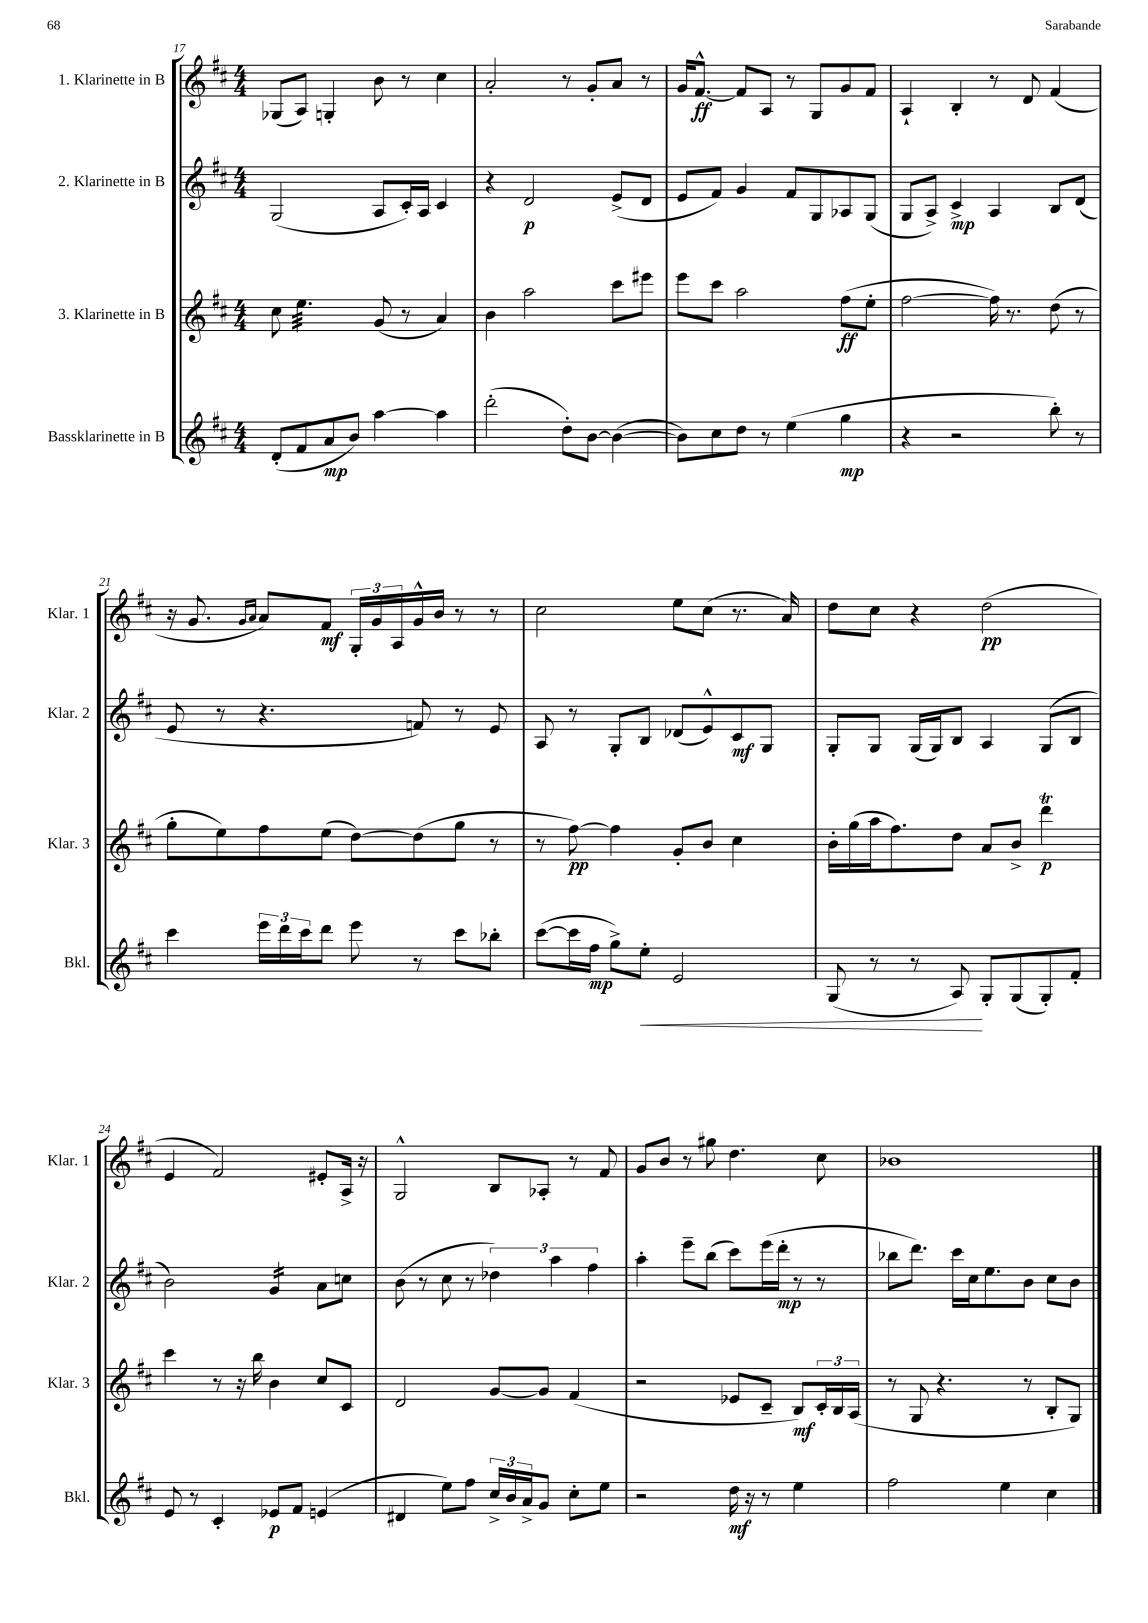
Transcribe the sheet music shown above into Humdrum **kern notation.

**kern	**kern	**kern	**kern
*staff4	*staff3	*staff2	*staff1
*clefG2	*clefG2	*clefG2	*clefG2
*k[f#c#]	*k[f#c#]	*k[f#c#]	*k[f#c#]
*M4/4	*M4/4	*M4/4	*M4/4
(8d'	8cc#	(2G	(8G-
8f#	4.ee	.	8A)
8a	.	.	4G'
8b)	.	.	.
[4aa	(8g	8A	8b
.	8r	16c#')	8r
.	.	16A	.
4aa]	4a)	4c#	4cc#
=	=	=	=
(2ddd'	4b	4r	2a'
.	2aa	2d	.
8dd')	.	.	8r
[8b	.	.	8g'
(4b_	8ccc#	(8e^	8a
.	8eee#	8d	8r
=	=	=	=
8b])	8eee	8e	16g
.	.	.	[8.f#^^
8cc#	8ccc#	8f#)	.
8dd	2aa	4g	8f#]
8r	.	.	8A
(4ee	.	8f#	8r
.	.	8G	8G
4gg	(8ff#	8A-	8g
.	8ee'	(8G	8f#
=	=	=	=
4r	[2ff#	8G	4A`
.	.	8A^)	.
2r	.	4c#^	4B'
.	16ff#])	4A	8r
.	8.r	.	.
.	.	.	8d
8bb')	(8dd	8B	(4f#
8r	8r	(8d	.
=	=	=	=
4ccc#	8gg'	8e	16r
.	.	.	8.g
.	8ee)	8r	.
.	.	.	16qqg
.	.	.	16qqa
24eee	8ff#	4.r	8a)
24ddd	.	.	.
24ccc#	.	.	.
8ddd	(8ee	.	8f#
8eee	[8dd)	.	24G'
.	.	.	24g
.	.	.	24A
8r	(8dd]	8f)	16g^^
.	.	.	16b
8ccc#	8gg	8r	8r
8bb-'	8r	8e	8r
=	=	=	=
([8ccc#	8r	8A	2cc#
16ccc#]	[8ff#)	8r	.
16ff#	.	.	.
8gg^)	4ff#]	8G'	.
8ee'	.	8B	.
2e	8g'	(8d-	8ee
.	8b	8e^^)	(8cc#
.	4cc#	8c#	8.r
.	.	8G	.
.	.	.	16a)
=	=	=	=
(8G	16b'	8G'	8dd
.	(16gg	.	.
8r	16aa	8G	8cc#
.	8.ff#)	.	.
8r	.	(16G	4r
.	.	16G)	.
8A)	8dd	8B	.
8G'	8a	4A	(2dd
(8G	8b^	.	.
8G')	4ddd	(8G	.
8f#'	.	8B	.
=	=	=	=
8e	4ccc#	2b)	4e
8r	.	.	.
4c#'	8r	.	2f#)
.	16r	.	.
.	16bb	.	.
8e-	4b	4g	.
8f#	.	.	.
(4e	8cc#	8a	8e#'
.	8c#	8cc	16A^
.	.	.	16r
=	=	=	=
4d#	2d	(8b	2G^^
.	.	8r	.
8ee)	.	8cc#	.
8ff#	.	8r	.
24cc#^	[8g	6dd-)	8B
24b	.	.	.
24a^	.	.	.
8g	8g]	.	8A-'
.	.	6aa	.
8cc#'	(4f#	.	8r
.	.	6ff#	.
8ee	.	.	8f#
=	=	=	=
2r	2r	4aa'	8g
.	.	.	8b
.	.	8eee~	8r
.	.	(8bb	8gg#
16dd	8e-	8ccc#)	4.dd
16r	.	.	.
8r	8c#~	(16eee	.
.	.	16ddd'	.
4ee	8B)	8r	.
.	24c#'	8r	8cc#
.	24B	.	.
.	(24A	.	.
=	=	=	=
2ff#	8r	8bb-	1b-
.	8G	8.ddd)	.
.	4.r	.	.
.	.	16ccc#	.
.	.	16cc#	.
.	.	8.ee	.
4ee	.	.	.
.	8r	8b	.
4cc#	8B'	8cc#	.
.	8G)	8b	.
==	==	==	==
*-	*-	*-	*-
